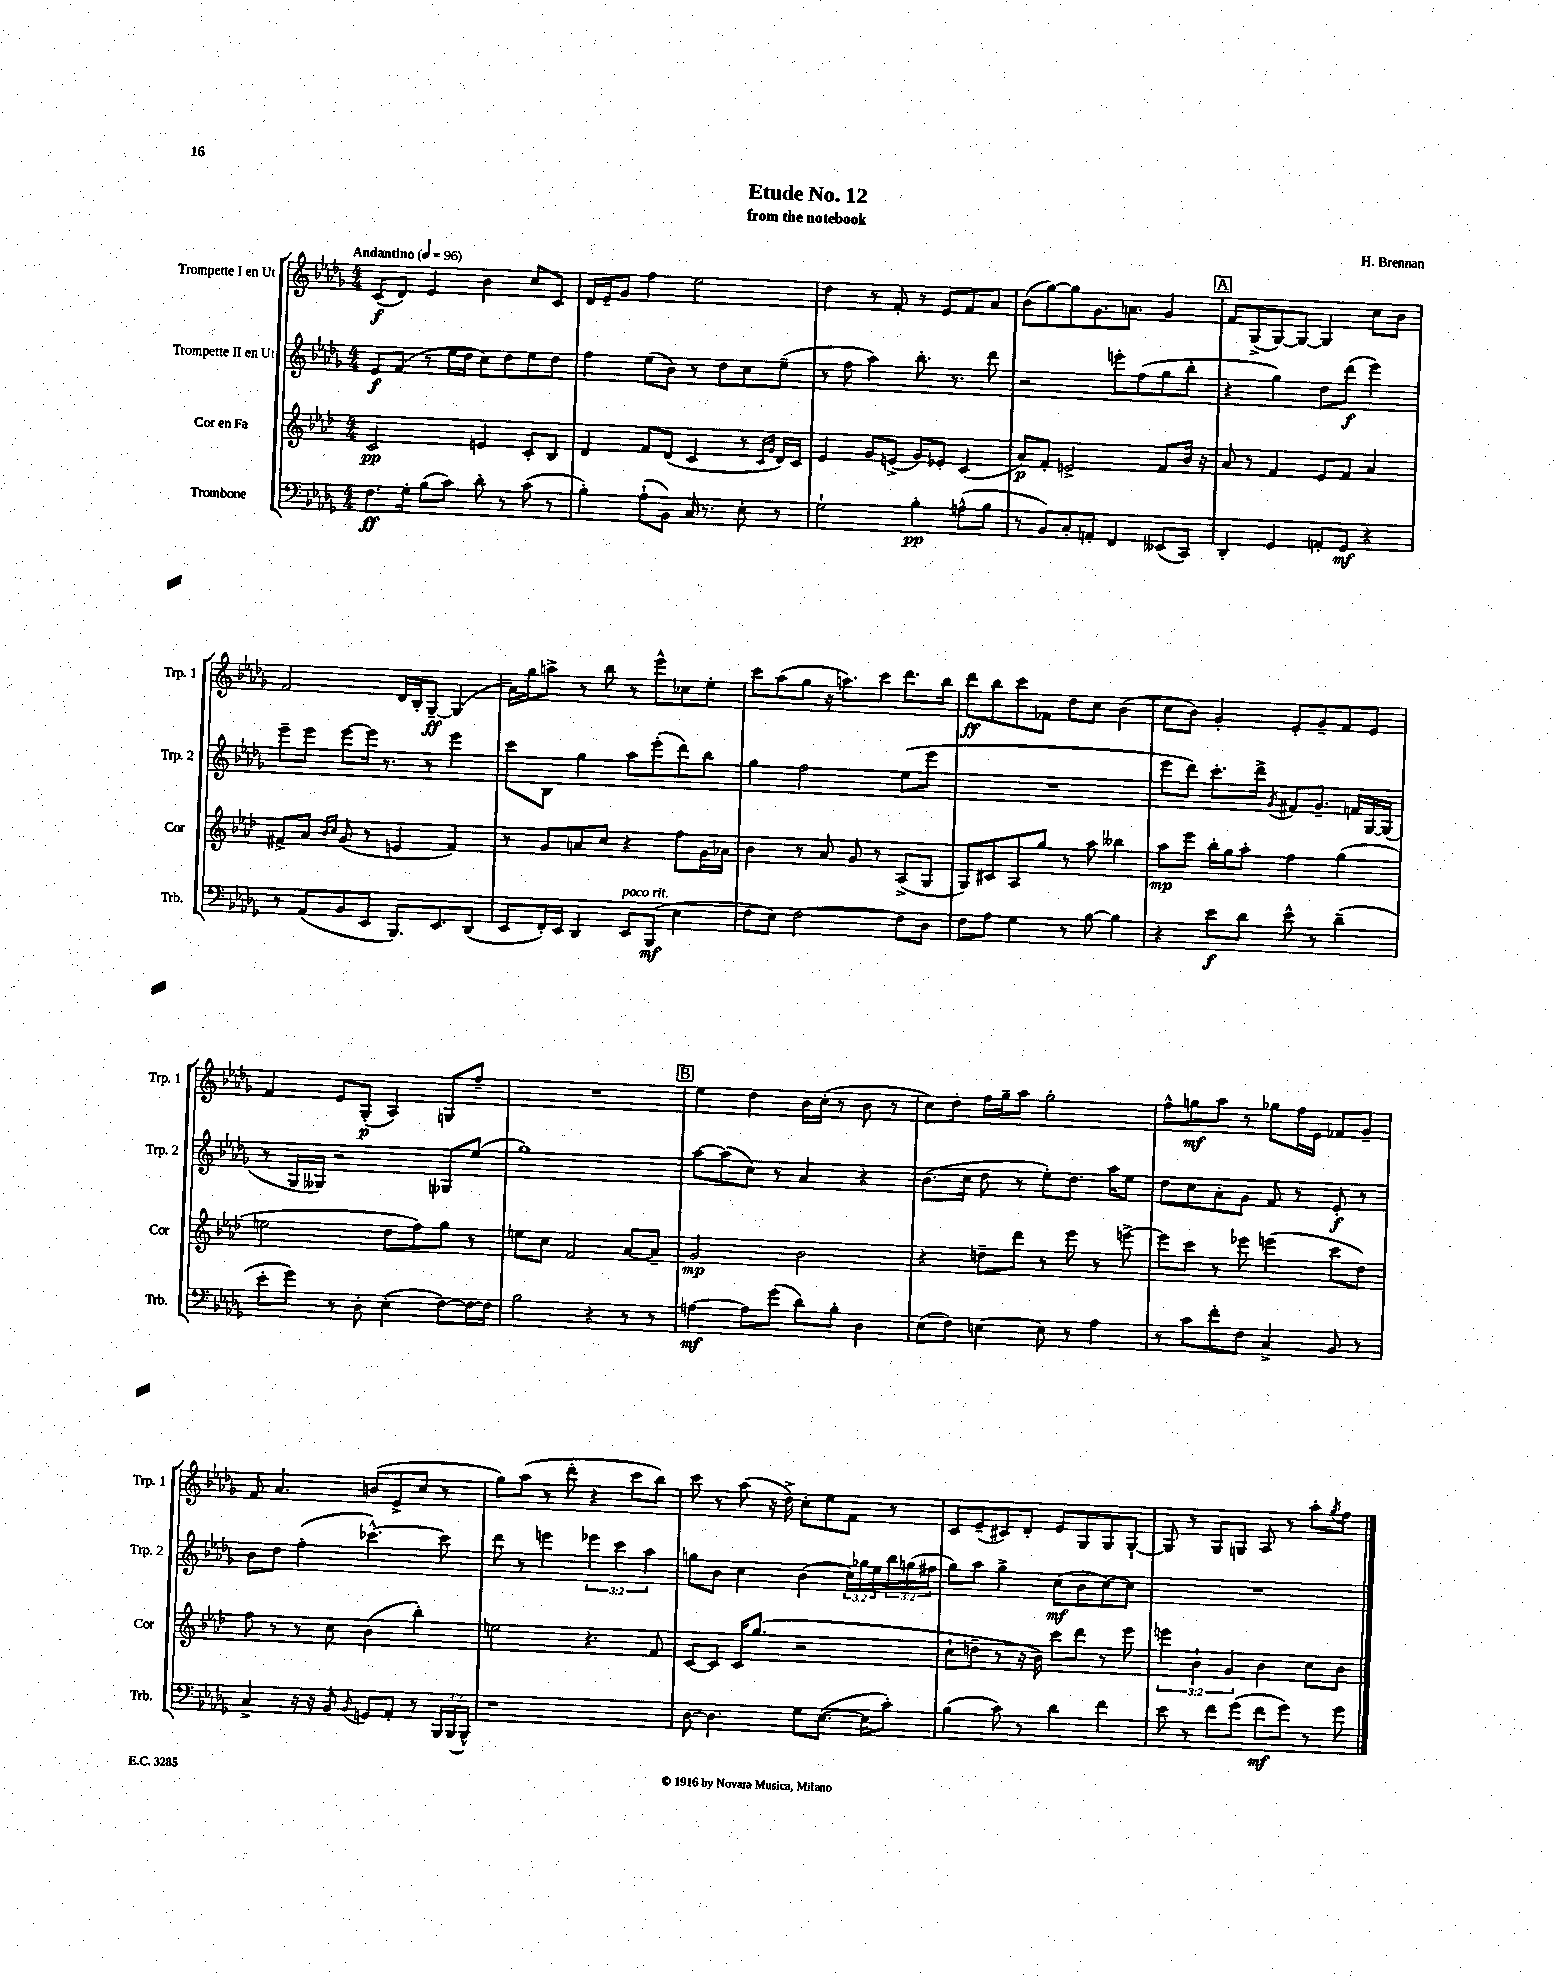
\header { title = "Etude No. 12" composer = "H. Brennan" subtitle = "from the notebook" }
<<
\new StaffGroup <<
\new Staff = "s0" \with { instrumentName = "Trompette I en Ut" shortInstrumentName = "Trp. 1" } {
    \clef treble \key des \major \numericTimeSignature \time 4/4 \tempo "Andantino" 4 = 96
    c'8\f( des'8) ees'4 bes'4 c''8 c'8 |
    des'16 ees'16-- ges'8 f''4 ees''2 |
    des''4 r8 f'8-. r8 ees'8 f'8 aes'8 |
    bes'8( ges''8~) ges''8 ges'8. a'8. ges'4 |
    \mark \markup { \box "A" } f'8 ges8->( ges8~) ges8~ ges4 c''8 bes'8 |
    f'2 des'16 bes16-. ges8~--\ff ges4( |
    aes'16) ges''16 a''8-> r8 bes''8 r8 ees'''8-^ ces''8 ees''8-. |
    c'''8 aes''8( ges''8 r16 a''8.) c'''8 des'''8. bes''16 |
    des'''8\ff bes''8 c'''8 fes'8 des''8 c''8 bes'4( |
    c''8 bes'8) ges'4-. ees'8-. ges'8-- f'8 ees'8 |
    f'4 ees'8 ges8-.\p( aes4) g8 f''8-- |
    R1 |
    \mark \markup { \box "B" } ees''4 des''4 bes'16 c''16-.( r8 bes'8 r8 |
    c''8) des''8-. f''16 ges''16-- aes''8 ges''2-. |
    f''8-^ g''8\mf aes''8 r8 ges''8 f''16 ees'16 fes'8 ges'8-- |
    f'8 aes'4. b'8( ees'8-> c''8 r8 |
    ges''8) aes''8( r8 des'''8-. r4 c'''8 bes''8) |
    c'''8 r8 aes''8( r16 des''16->) c''8-. ees''8 f'8 r8 |
    c'8 ees'8--( cis'8) des'8-. ees'8 ges8 ges8 ges8~-! |
    ges8 r8 ges8 g8 aes8 r8 aes''8-. \acciaccatura { ges''8 } f''8 \bar "|." |
}
\new Staff = "s1" \with { instrumentName = "Trompette II en Ut" shortInstrumentName = "Trp. 2" } {
    \clef treble \key des \major \numericTimeSignature \time 4/4 \override Staff.TupletNumber.text = #tuplet-number::calc-fraction-text
    ees'8\f f'8( r8 ees''16 des''16 c''8) des''8 ees''8 des''8 |
    f''4 ees''8( bes'8) r8 des''8 c''8 ees''8--( |
    r8 f''8 aes''4) bes''8.-. r8. des'''8 |
    r2 e'''8-. f''8( ges''8 bes''8-. |
    \mark \markup { \box "A" } r4 ges''4) des''8 des'''8\f( ees'''4) |
    ees'''8-- ees'''8 ees'''8~ ees'''16 r8. r8 ees'''4 |
    c'''8 bes8 ges''4 aes''8 ees'''8-.( des'''8) bes''8 |
    ges''4 f''2 ees''8( ees'''8 |
    R1 |
    ees'''8 des'''8) c'''8.-. des'''16-> \acciaccatura { ges'8 } fis'8 ges'8.-- f'16 ges16~ ges16( |
    r8 ges16 geses16) r2 ges8 ees''8( |
    ges''1) |
    \mark \markup { \box "B" } aes''8~ aes''8( c''8) r8 aes'4 r4 |
    bes'8.( c''16 des''8 r8 ees''8-.) des''8. aes''16 ees''8 |
    des''8 c''8 aes'8-. ges'8 f'8 r8 ees'8-.\f r8 |
    bes'8 des''8 f''4-.( ces'''4.~-^) ces'''8 |
    des'''8 r8 e'''4 \tuplet 3/2 { ees'''4 c'''4 aes''4 } |
    g''8 bes'8 c''4 bes'4( \tuplet 3/2 { c''16) ges''16 ees''16 } \tuplet 3/2 { bes''16 g''16( fis''16 } |
    ges''8) aes''8 ges''4-> c''8\mf( bes'8 c''8~) c''8 |
    R1 \bar "|." |
}
\new Staff = "s2" \with { instrumentName = "Cor en Fa" shortInstrumentName = "Cor" } {
    \clef treble \key aes \major \numericTimeSignature \time 4/4 \override Staff.TupletNumber.text = #tuplet-number::calc-fraction-text
    c'2\pp e'4 c'8-. bes8 |
    des'4 f'8 des'8( c'4 r8 \grace { c'16 g'16 } des'16) c'16 |
    ees'4 g'8 e'8->( g'8) ees'8-. c'4( |
    aes'8\p) f'8-. e'2-> f'8 bes'16 r16 |
    \mark \markup { \box "A" } aes'8 r8 f'4 ees'8 f'8 aes'4 |
    fis'8-> aes'8 \grace { bes'16 c''16 } g'8( r8 e'4 fis'4) |
    r8 g'8 a'8 c''8 r4 f''8 g'16 aes'16 |
    bes'4 r8 aes'8 g'8 r8 aes8->( g8 |
    g8) cis'8 aes8 g''8 r8 aes''8 beses''4 |
    aes''8\mp ees'''8 bes''16-. g''16 aes''8-. f''4 g''4( |
    e''2 des''8 f''8) g''8 r8 |
    e''8 c''8 f'2 aes'8~ aes'8-- |
    \mark \markup { \box "B" } g'2\mp bes'2 |
    r4 d''8-- des'''8 r8 ees'''8 r8 e'''8~-> |
    e'''8 c'''8 r8 ees'''8 e'''4( c'''8 des''8) |
    f''8 r8 r8 c''8 bes'4( bes''4-.) |
    e''2 r4. f'8 |
    c'8~ c'8 c'16 g''8.( r2 |
    c''8-! d''8-- r8 r16 bes'16) c'''8 des'''8 r8 ees'''8 |
    \tuplet 3/2 { e'''4 bes'4-! g'4 } bes'4 c''8 bes'8 \bar "|." |
}
\new Staff = "s3" \with { instrumentName = "Trombone" shortInstrumentName = "Trb." } {
    \clef bass \key des \major \numericTimeSignature \time 4/4 \override Staff.TupletNumber.text = #tuplet-number::calc-fraction-text
    f8.\ff ges16-. bes8( c'8) des'8-. r8 c'8( r8 |
    bes4-.) aes8-!( bes,8) c16 r8. ees8-. r8 |
    ges2-! bes4-.\pp a8-^( bes8 |
    r8 bes,8) c8-. a,8-. f,4 eeses,8( c,8) |
    \mark \markup { \box "A" } des,4-. ges,4 a,8-. ges,8\mf r4 |
    r8 aes,8( bes,8 ees,8 bes,,8.) ees,8. des,8( |
    ees,8 f,16-.) ees,16 des,4 ees,8^\markup { \italic "poco rit." } bes,,8\mf( ees4 |
    f8 ees8) f2~ f8 des8 |
    f8 aes8 ges4 r8 bes8~ bes4 |
    r4 ees'8\f des'8 ees'8-^ r8 des'4--( |
    ees'8-. ges'8) r8 des8-. ees4-.( f8~) f16~ f16 |
    bes2 r4 r8 r8 |
    \mark \markup { \box "B" } a4~\mf a8 ges'8( des'8) bes8-. des4 |
    ees8( f8) e4~ e8 r8 aes4 |
    r8 c'8 f'8-. f8 c4-> bes,8 r8 |
    c4-> r16 r16 bes,8 \acciaccatura { bes,8 } g,8 aes,8-. r8 \tuplet 3/2 { bes,,16 bes,,16( bes,,16-^) } |
    r1 |
    des8~ des4. ges8 ees8.~( ees16 c'8-.) |
    bes4( c'8) r8 des'4 f'4 |
    ees'8 r8 f'8 ges'8( f'8\mf ges'8) r8 ges'8 \bar "|." |
}
>>
>>
\layout { \context { \Score \remove "Bar_number_engraver" } }
